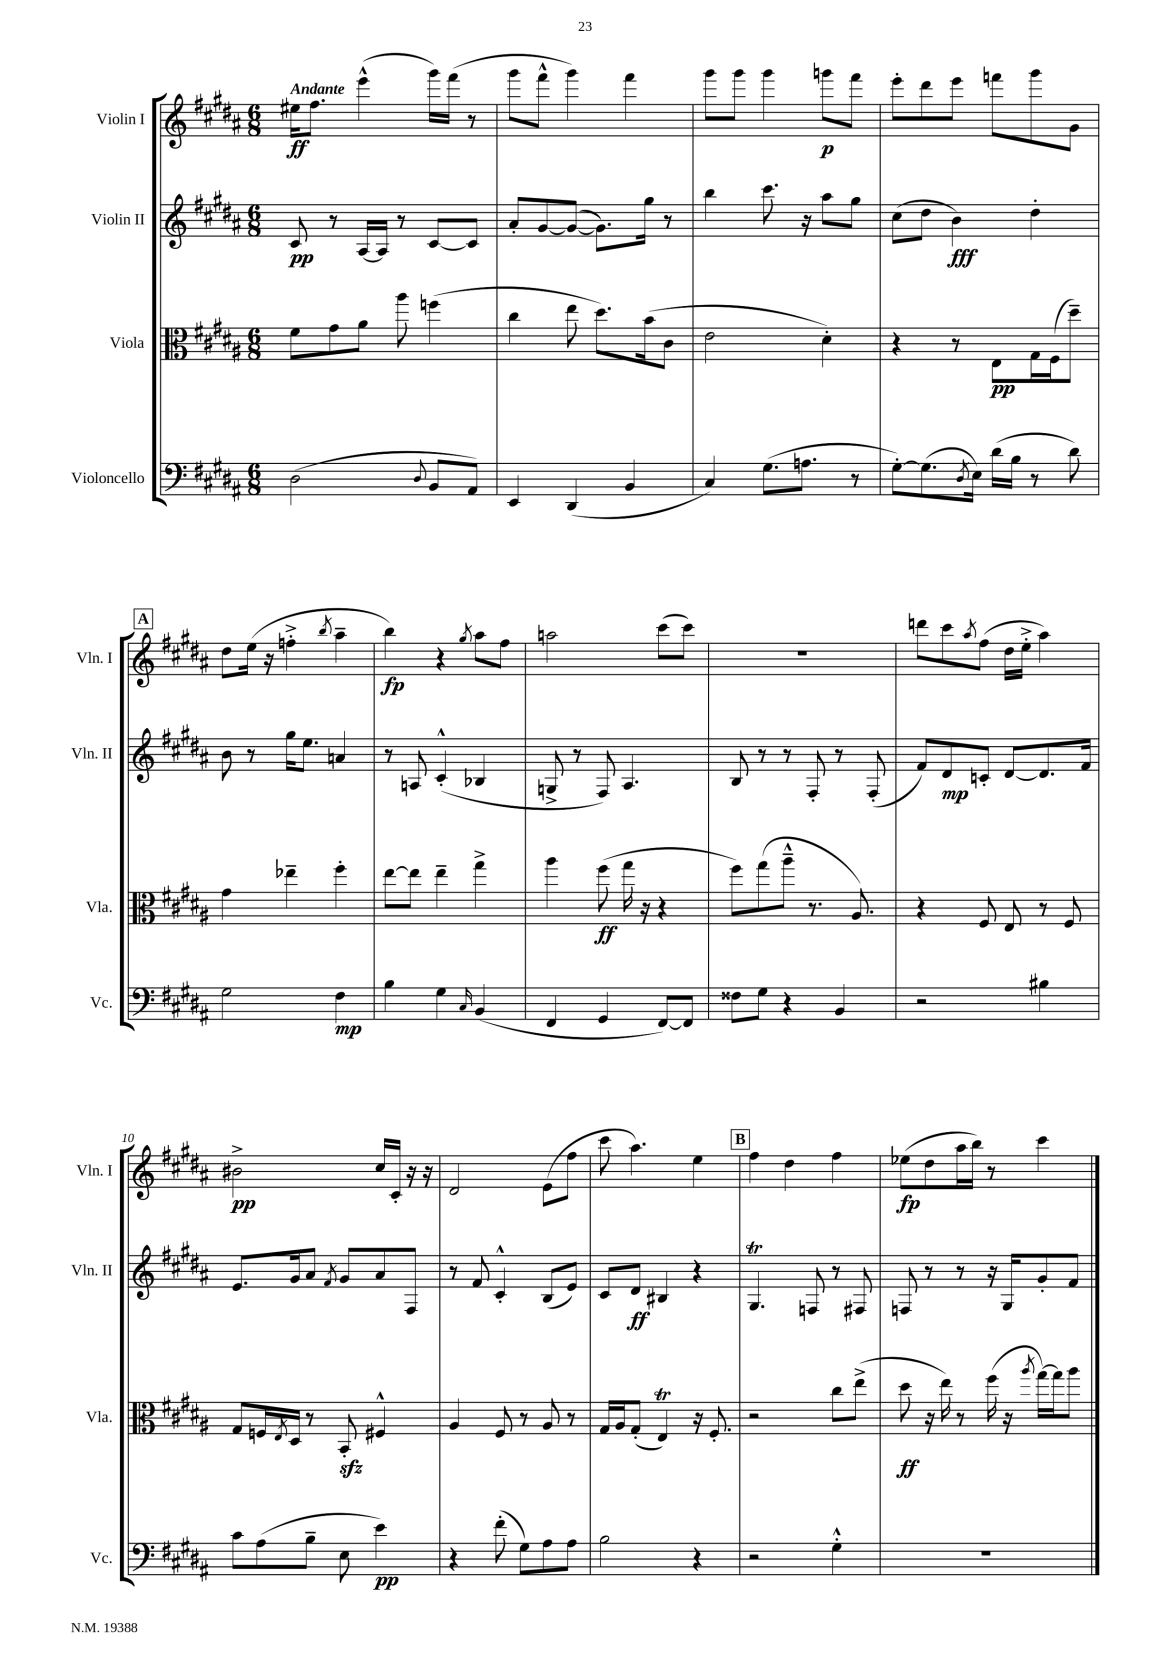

**kern	**dynam	**kern	**dynam	**kern	**dynam	**kern	**dynam
*part4	*part4	*part3	*part3	*part2	*part2	*part1	*part1
*staff4	*staff4	*staff3	*staff3	*staff2	*staff2	*staff1	*staff1
*I"Violoncello	*	*I"Viola	*	*I"Violin II	*	*I"Violin I	*
*I'Vc.	*	*I'Vla.	*	*I'Vln. II	*	*I'Vln. I	*
*clefF4	*	*clefC3	*	*clefG2	*	*clefG2	*
*k[f#c#g#d#a#]	*	*k[f#c#g#d#a#]	*	*k[f#c#g#d#a#]	*	*k[f#c#g#d#a#]	*
*M6/8	*	*M6/8	*	*M6/8	*	*M6/8	*
=1	=1	=1	=1	=1	=1	=1	=1
!	!	!	!	!	!	!LO:TX:a:B:t=Andante	!
(2D#\	.	8f#\L	.	8c#/	pp	16ee#X\KL	ff
.	.	.	.	.	.	8.ff#\J	.
.	.	8g#\	.	8r	.	.	.
.	.	8a#\J	.	[16A#/LL	.	(4eee^^\	.
.	.	.	.	16A#/JJ]	.	.	.
.	.	8aa#\	.	8r	.	.	.
8qqD#/	.	.	.	.	.	.	.
8BB/L	.	(4ffn\	.	[8c#/L	.	16ggg#\LL)	.
.	.	.	.	.	.	(16fff#\JJ	.
8AA#/J)	.	.	.	8c#/J]	.	8r	.
=2	=2	=2	=2	=2	=2	=2	=2
4EE/	.	4cc#\	.	8a#'/L	.	8ggg#\L	.
.	.	.	.	[8g#/	.	8fff#^^\J	.
(4DD#/	.	8ee\	.	(8g#/J_	.	4ggg#\)	.
.	.	8.dd#\L)	.	8.g#\L])	.	.	.
4BB/	.	.	.	.	.	4fff#\	.
.	.	(16b\k	.	16gg#\Jk	.	.	.
.	.	8c#\J	.	8r	.	.	.
=3	=3	=3	=3	=3	=3	=3	=3
4C#/)	.	2e\	.	4bb\	.	8ggg#\L	.
.	.	.	.	.	.	8ggg#\J	.
(8.G#\L	.	.	.	8.ccc#\	.	4ggg#\	.
8.An\J	.	.	.	16r	.	.	.
.	.	4d#'\)	.	8aa#\L	.	8gggn\L	p
8r	.	.	.	8gg#\J	.	8fff#\J	.
=4	=4	=4	=4	=4	=4	=4	=4
[8G#'\L)	.	4r	.	(8cc#\L	.	8eee'\L	.
(8.G#\]	.	.	.	8dd#\J	.	8ddd#\	.
.	.	8r	.	4b\)	fff	8eee\J	.
8qD#/	.	.	.	.	.	.	.
16E\Jk)	.	.	.	.	.	.	.
(16d#\LL	.	8E\L	pp	.	.	8fffn\L	.
16B\JJ	.	.	.	.	.	.	.
8r	.	16G#\L	.	4dd#'\	.	8ggg#\	.
.	.	(16F#\J	.	.	.	.	.
8d#\)	.	8dd#~\J)	.	.	.	8g#\J	.
!!LO:LB:g=z
!!LO:REH:place=s1:t=A
=5	=5	=5	=5	=5	=5	=5	=5
2G#\	.	4g#\	.	8b\	.	8dd#\L	.
.	.	.	.	8r	.	(16ee\Jk	.
.	.	.	.	.	.	16r	.
.	.	4ee-X~\	.	16gg#\KL	.	4ffn'^\	.
.	.	.	.	8.ee\J	.	.	.
.	.	.	.	.	.	8qbb/	.
4F#\	mp	4ff#'\	.	4an/	.	4aa#~\	.
=6	=6	=6	=6	=6	=6	=6	=6
4B\	.	[8ee\L	.	8r	.	4bb\)	fp
.	.	8ee\J]	.	8An/	.	.	.
4G#\	.	4ee~\	.	(4c#'^^/	.	4r	.
16qqC#/	.	.	.	.	.	8qgg#/	.
(4BB/	.	4gg#^\	.	4B-X/	.	8aa#\L	.
.	.	.	.	.	.	8ff#\J	.
=7	=7	=7	=7	=7	=7	=7	=7
4FF#/	.	4aa#\	.	8Gn^/	.	2aan\	.
.	.	.	.	8r	.	.	.
4GG#/	.	(8ff#\	ff	8F#/)	.	.	.
.	.	16gg#\	.	4.A#/	.	.	.
.	.	16r	.	.	.	.	.
[8FF#/L)	.	4r	.	.	.	(8ccc#\L	.
8FF#/J]	.	.	.	.	.	8ccc#\J)	.
=8	=8	=8	=8	=8	=8	=8	=8
8F##X\L	.	8ff#\L)	.	8B/	.	2.r	.
8G#\J	.	(8gg#\	.	8r	.	.	.
4r	.	8aa#~^^\J	.	8r	.	.	.
.	.	8.r	.	8F#'/	.	.	.
4BB/	.	.	.	8r	.	.	.
.	.	8.A#/)	.	.	.	.	.
.	.	.	.	(8F#'/	.	.	.
=9	=9	=9	=9	=9	=9	=9	=9
2r	.	4r	.	8f#/L)	.	8dddn\L	.
.	.	.	.	8d#/	mp	8ccc#\	.
.	.	.	.	.	.	8qaa#/	.
.	.	8F#/	.	8cn'/J	.	(8ff#\J	.
.	.	8E/	.	[8d#/L	.	16dd#\LL	.
.	.	.	.	.	.	16ee'^\JJ	.
4B#X\	.	8r	.	8.d#/]	.	4aa#\)	.
.	.	8F#/	.	.	.	.	.
.	.	.	.	16f#/Jk	.	.	.
!!LO:LB:g=z
=10	=10	=10	=10	=10	=10	=10	=10
8c#\L	.	8G#/L	.	8.e/L	.	2b#X^\	pp
(8A#\	.	16Fn/L	.	.	.	.	.
.	.	8qE/	.	.	.	.	.
.	.	16D#/JJ	.	16g#/k	.	.	.
8B~\J	.	8r	.	8a#/J	.	.	.
.	.	.	.	8qf#/	.	.	.
8E\	.	8BBzz'/	.	8g#/L	.	.	.
4e\)	pp	4F#X^^/	.	8a#/	.	16cc#/LL	.
.	.	.	.	.	.	16c#'/JJ	.
.	.	.	.	8F#/J	.	16r	.
.	.	.	.	.	.	16r	.
=11	=11	=11	=11	=11	=11	=11	=11
4r	.	4A#/	.	8r	.	2d#/	.
.	.	.	.	8f#/	.	.	.
(8f#'\	.	8F#/	.	4c#'^^/	.	.	.
8G#\L)	.	8r	.	.	.	.	.
8A#\	.	8A#/	.	(8B/L	.	(8e\L	.
8A#\J	.	8r	.	8e/J)	.	8ff#\J	.
=12	=12	=12	=12	=12	=12	=12	=12
2B\	.	16G#/LL	.	8c#/L	.	8ccc#\	.
.	.	16A#/J	.	.	.	.	.
.	.	(8G#'/J	.	8d#/J	ff	4.aa#\)	.
.	.	4ET/)	.	4B#X/	.	.	.
4r	.	16r	.	4r	.	4ee\	.
.	.	8.F#'/	.	.	.	.	.
!!LO:REH:place=s1:t=B
=13	=13	=13	=13	=13	=13	=13	=13
2r	.	2r	.	4.G#T/	.	4ff#\	.
.	.	.	.	.	.	4dd#\	.
.	.	.	.	8Fn/	.	.	.
4G#'^^\	.	8cc#\L	.	8r	.	4ff#\	.
.	.	(8ee^\J	.	8F#X/	.	.	.
=14	=14	=14	=14	=14	=14	=14	=14
2.r	.	8dd#\	ff	8Fn/	.	(8ee-X\L	fp
.	.	16r	.	8r	.	8dd#\	.
.	.	16ee\)	.	.	.	.	.
.	.	8r	.	8r	.	16aa#\L	.
.	.	.	.	.	.	16bb\JJ)	.
.	.	(16ff#\	.	16r	.	8r	.
.	.	16r	.	16G#/KL	.	.	.
.	.	8qaa#/	.	.	.	.	.
.	.	[16gg#\LL)	.	8g#'/	.	4ccc#\	.
.	.	16gg#\J]	.	.	.	.	.
.	.	8aa#\J	.	8f#/J	.	.	.
==	==	==	==	==	==	==	==
*-	*-	*-	*-	*-	*-	*-	*-
